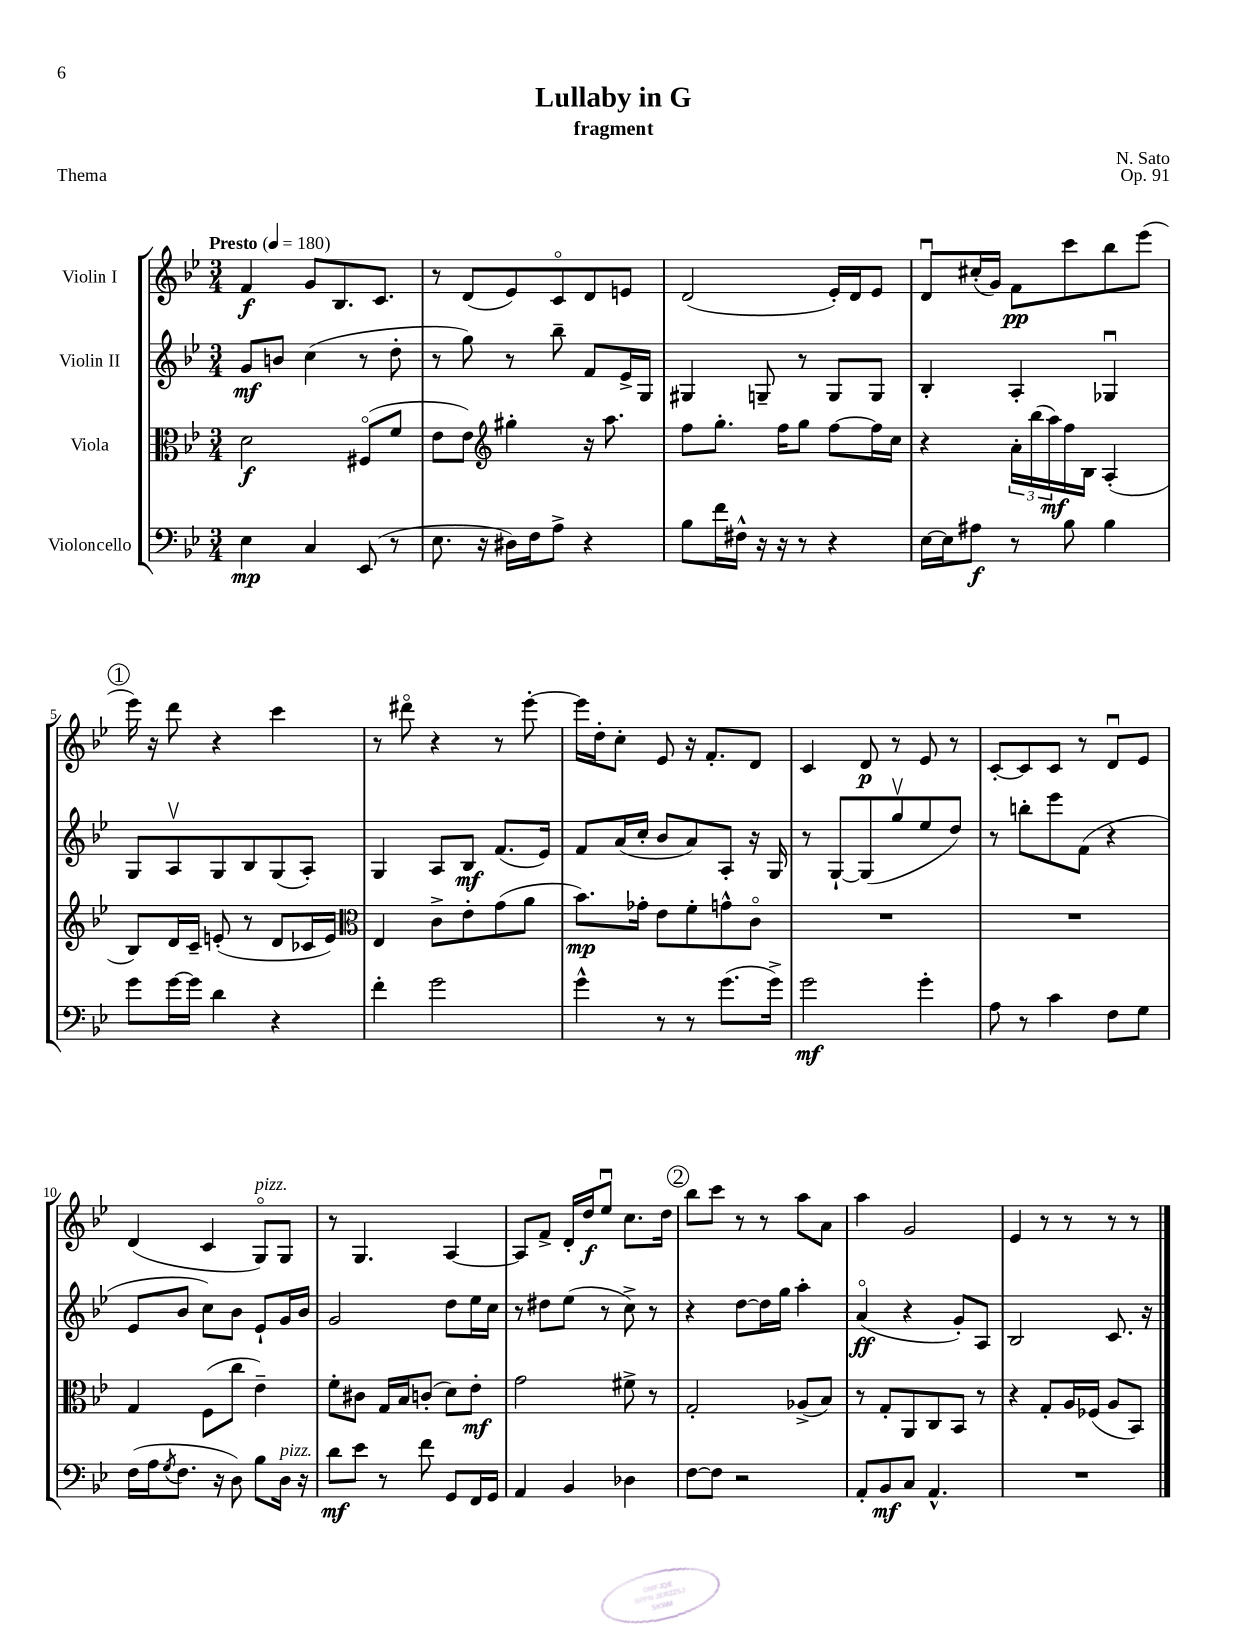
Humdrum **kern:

**kern	**kern	**kern	**kern
*staff4	*staff3	*staff2	*staff1
*clefF4	*clefC3	*clefG2	*clefG2
*k[b-e-]	*k[b-e-]	*k[b-e-]	*k[b-e-]
*M3/4	*M3/4	*M3/4	*M3/4
*MM180	*MM180	*MM180	*MM180
4E-	2d	8g	4f
.	.	8b	.
4C	.	(4cc	8g
.	.	.	8.B-
(8EE-	(8F#o	8r	.
.	.	.	8.c
8r	8f	8dd'	.
=	=	=	=
8.E-	8e-	8r	8r
.	8e-)	8gg)	(8d
16r	.	.	.
*	*clefG2	*	*
16D#)	4gg#'	8r	8e-)
16F	.	.	.
8A^	.	8bb-~	8co
4r	16r	8f	8d
.	8.aa	.	.
.	.	16e-^	8e
.	.	16G	.
=	=	=	=
8B-	8ff	4G#	(2d
16f	8.gg'	.	.
16F#^^	.	.	.
16r	.	8G~	.
16r	16ff	.	.
8r	8gg	8r	.
4r	[8ff	8G	16e-')
.	.	.	16d
.	16ff]	8G	8e-
.	16cc	.	.
=	=	=	=
[16E-	4r	4B-'	8du
16E-]	.	.	.
8A#	.	.	(16cc#'
.	.	.	16g)
8r	24a'	4A'	8f
.	(24bb-	.	.
.	24aa)	.	.
8B-	16ff	.	8ccc
.	16B-	.	.
4B-	(4A'	4G-u	8bb-
.	.	.	(8eee-
=	=	=	=
8g	8B-)	8G	16eee-)
.	.	.	16r
[16g	16d	8Av	8ddd
16g]	16c~	.	.
4d	(8e'	8G	4r
.	8r	8B-	.
4r	8d	(8G	4ccc
.	16c-	8A')	.
.	16e)	.	.
=	=	=	=
*	*clefC3	*	*
4f'	4E-	4G	8r
.	.	.	8ddd#o
2g	8c^	8A	4r
.	8e-'	8B-	.
.	(8g	(8.f	8r
.	8a	.	[8eee-'
.	.	16e-)	.
=	=	=	=
4g^^	8.b-)	8f	16eee-]
.	.	.	16dd'
.	.	(16a	8cc'
.	16g-'	16cc'	.
8r	8e-	8b-	8e-
8r	8f'	8a)	16r
.	.	.	8.f'
(8.g	8g^^	8A'	.
.	8co	16r	8d
16g^)	.	16G	.
=	=	=	=
2g	2.r	8r	4c
.	.	[8G`	.
.	.	(8G]	8d
.	.	8ggv	8r
4g'	.	8ee-	8e-
.	.	8dd)	8r
=	=	=	=
8A	2.r	8r	[8c'
8r	.	8bb'	8c]
4c	.	8eee-	8c
.	.	(8f	8r
8F	.	4r	8du
8G	.	.	8e-
=	=	=	=
(16F	4G	8e-	(4d
16A	.	.	.
8qG	.	.	.
8.F	.	8b-	.
.	(8F	8cc)	4c
16r	.	.	.
8D)	8cc	8b-	.
8B-	4e-~)	8e-`	8Go)
16D	.	16g	8G
16r	.	16b-	.
=	=	=	=
8d	8f'	2g	8r
8e-	8c#	.	4.G
8r	16G	.	.
.	16B-	.	.
8f	(8c'	.	.
8GG	8d)	8dd	[4A
16FF	8e-'	16ee-	.
16GG	.	16cc	.
=	=	=	=
4AA	2g	8r	8A]
.	.	8dd#	8f^
4BB-	.	(8ee-	16d'
.	.	.	16dd
.	.	8r	8ee-u
4D-	8f#^	8cc^)	8.cc
.	8r	8r	.
.	.	.	16dd
=	=	=	=
[8F	2G'	4r	8bb-
8F]	.	.	8ccc
2r	.	[8dd	8r
.	.	16dd]	8r
.	.	16gg	.
.	(8A-^	4aa'	8aa
.	8B-)	.	8a
=	=	=	=
8AA'	8r	(4ao	4aa
8BB-	8G'	.	.
8C	8AA	4r	2g
4.AA^^	8C	.	.
.	8BB-	8g')	.
.	8r	8A	.
=	=	=	=
2.r	4r	2B-	4e-
.	8G'	.	8r
.	16A	.	8r
.	(16F-	.	.
.	8A	8.c	8r
.	8BB-)	.	8r
.	.	16r	.
==	==	==	==
*-	*-	*-	*-
